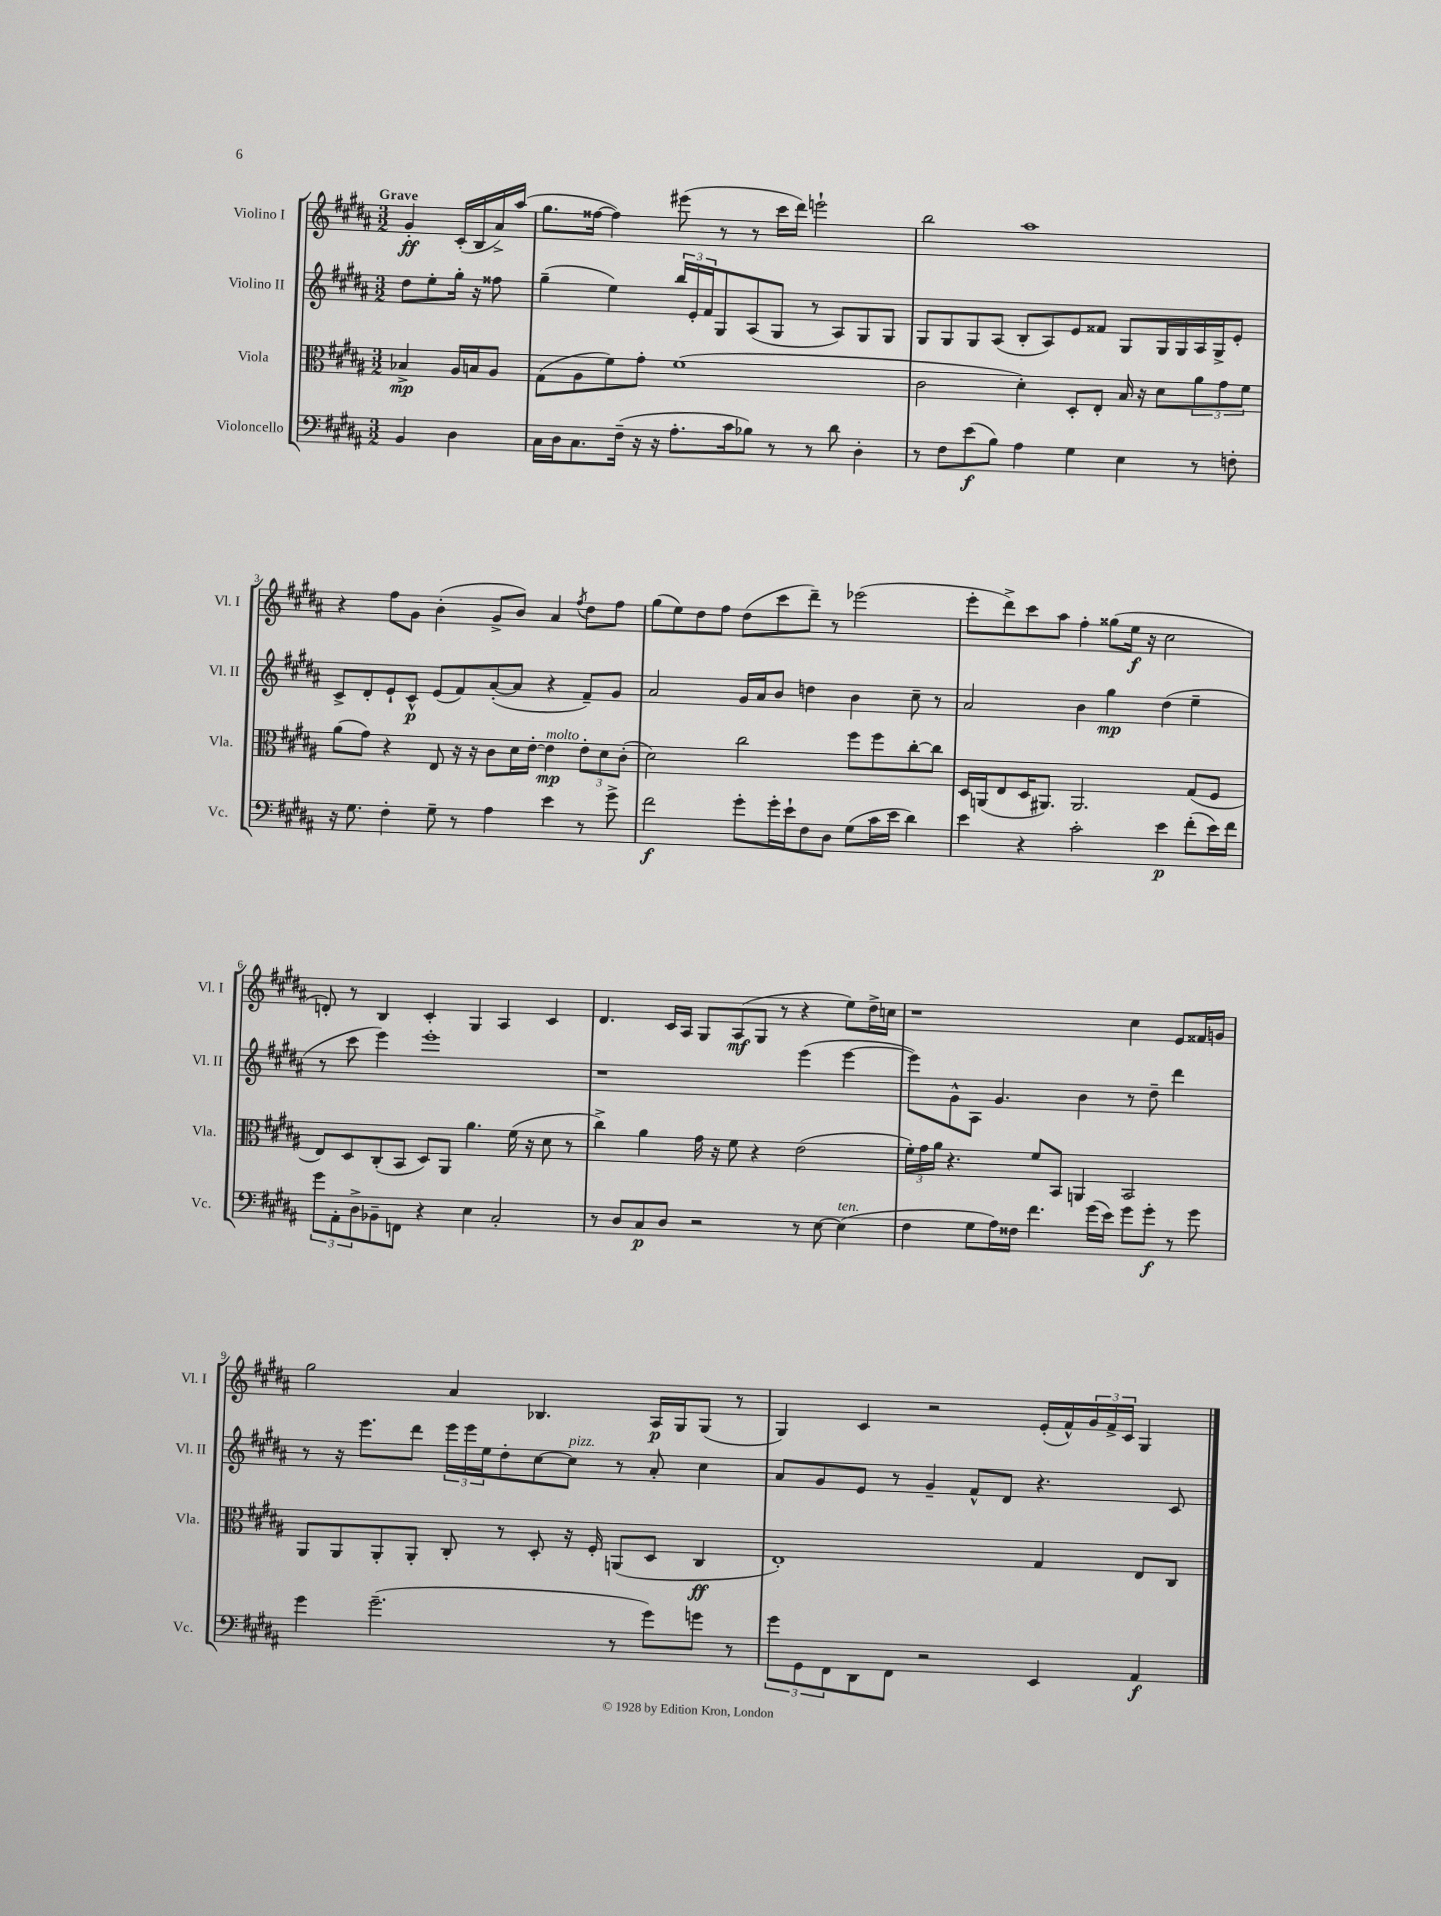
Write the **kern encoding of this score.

**kern	**dynam	**kern	**dynam	**kern	**dynam	**kern	**dynam
*part4	*part4	*part3	*part3	*part2	*part2	*part1	*part1
*staff4	*staff4	*staff3	*staff3	*staff2	*staff2	*staff1	*staff1
*I"Violoncello	*	*I"Viola	*	*I"Violino II	*	*I"Violino I	*
*I'Vc.	*	*I'Vla.	*	*I'Vl. II	*	*I'Vl. I	*
*clefF4	*	*clefC3	*	*clefG2	*	*clefG2	*
*k[f#c#g#d#a#]	*	*k[f#c#g#d#a#]	*	*k[f#c#g#d#a#]	*	*k[f#c#g#d#a#]	*
*M3/2	*	*M3/2	*	*M3/2	*	*M3/2	*
=	=	=	=	=	=	=	=
!	!	!	!	!	!	!LO:TX:a:B:t=Grave	!
4BB/	.	4B-X^/	mp	8dd#\L	.	4g#'/	ff
.	.	.	.	8ee'\	.	.	.
4D#\	.	16A#/LL	.	16gg#'\Jk	.	(16c#'/LL	.
.	.	16Bn/J	.	16r	.	16B/	.
.	.	8A#/J	.	8ff##X\	.	16a#^/)	.
.	.	.	.	.	.	(16aa#/JJ	.
=1	=1	=1	=1	=1	=1	=1	=1
16C#\LL	.	(8G#\L	.	(4gg#~\	.	8.gg#\L	.
16D#\J	.	.	.	.	.	.	.
8.C#\	.	8A#\	.	.	.	.	.
.	.	.	.	.	.	[16ff##X\Jk	.
.	.	8f#\)	.	4ee\)	.	4ff##\])	.
(16F#~\Jk	.	.	.	.	.	.	.
16r	.	8g#'\J	.	.	.	.	.
16r	.	.	.	.	.	.	.
8.A#'\L	.	(1f#	.	24bb/LL	.	(8eee#X\	.
.	.	.	.	24e'/	.	.	.
.	.	.	.	24f#/J	.	.	.
.	.	.	.	8G#/	.	8r	.
16c#\k	.	.	.	.	.	.	.
8B-X\J)	.	.	.	(8A#/	.	8r	.
8r	.	.	.	8G#/J	.	16ccc#\LL	.
.	.	.	.	.	.	16ddd#\JJ)	.
8r	.	.	.	8r	.	2eeen`\	.
8d#\	.	.	.	8A#/L)	.	.	.
4D#'\	.	.	.	8G#/	.	.	.
.	.	.	.	8G#/J	.	.	.
=2	=2	=2	=2	=2	=2	=2	=2
8r	.	2c#\	.	8G#/L	.	2bb\	.
8F#\L	.	.	.	8G#/	.	.	.
(8e\	f	.	.	8G#/	.	.	.
8B\J)	.	.	.	(8A#/J	.	.	.
4A#\	.	4d#'\)	.	8B'/L	.	1aa#	.
.	.	.	.	8A#/)	.	.	.
4G#\	.	8D#'/L	.	8e/	.	.	.
.	.	8E'/J	.	8f##X/J	.	.	.
4E\	.	16B/	.	8G#/L	.	.	.
.	.	16r	.	.	.	.	.
.	.	8d#\L	.	16G#/L	.	.	.
.	.	.	.	16G#/	.	.	.
8r	.	12a#\	.	16A#/	.	.	.
.	.	.	.	16G#^/J	.	.	.
.	.	12g#\	.	.	.	.	.
8Fn'\	.	.	.	8e'/J	.	.	.
.	.	12f#\J	.	.	.	.	.
!!LO:LB:g=z
=3	=3	=3	=3	=3	=3	=3	=3
16r	.	(8a#\L	.	8c#^/L	.	4r	.
8.G#\	.	.	.	.	.	.	.
.	.	8g#\J)	.	8d#'/	.	.	.
4F#'\	.	4r	.	8e`/	.	8ff#\L	.
.	.	.	.	8c#^^/J	p	8g#\J	.
8G#~\	.	8E/	.	(8e/L	.	(4b'\	.
8r	.	16r	.	8f#/)	.	.	.
.	.	16r	.	.	.	.	.
4A#\	.	8c#\L	.	([8a#'/	.	8g#^/L	.
.	.	16d#\L	.	8a#/J]	.	8b/J)	.
.	.	[16e'\JJ	.	.	.	.	.
!	!	!LO:TX:a:i:t=molto	!	!	!	!	!
4e\	.	4e\]	mp	4r	.	4a#/	.
.	.	.	.	.	.	8qff#/	.
8r	.	12e'\L	.	8f#~/L)	.	8dd#\L	.
.	.	12d#\	.	.	.	.	.
8g#^\	.	.	.	8g#/J	.	8ff#\J	.
.	.	(12c#'\J	.	.	.	.	.
=4	=4	=4	=4	=4	=4	=4	=4
2f#\	f	2d#\)	.	2a#/	.	(8gg#\L	.
.	.	.	.	.	.	8ee\)	.
.	.	.	.	.	.	8dd#\	.
.	.	.	.	.	.	8ff#\J	.
8g#'\L	.	2cc#\	.	16g#/LL	.	(8dd#\L	.
.	.	.	.	16a#/J	.	.	.
16g#'\L	.	.	.	8b/J	.	8ccc#\	.
16e`\J	.	.	.	.	.	.	.
8F#\	.	.	.	4ddn\	.	8ddd#~\J)	.
8D#\J	.	.	.	.	.	8r	.
(8G#\L	.	8ff#\L	.	4b\	.	(2eee-X\	.
16c#\L	.	8ff#\	.	.	.	.	.
16e\JJ	.	.	.	.	.	.	.
4d#\)	.	[8cc#'\	.	8cc#~\	.	.	.
.	.	8cc#\J]	.	8r	.	.	.
=5	=5	=5	=5	=5	=5	=5	=5
4e\	.	16D#/LL	.	2a#/	.	8eee'\L	.
.	.	(16AAn/J	.	.	.	.	.
.	.	8E/	.	.	.	8ddd#^\)	.
4r	.	16D#/K	.	.	.	8ccc#\	.
.	.	8.AA#X/J)	.	.	.	.	.
.	.	.	.	.	.	8aa#\J	.
2c#'\	.	2.AA#/	.	4b\	.	4ff#'\	.
.	.	.	.	4gg#\	mp	(8gg##X\L	.
.	.	.	.	.	.	16ee\Jk	f
.	.	.	.	.	.	16r	.
4e\	p	.	.	(4dd#\	.	2cc#\	.
(8f#'\L	.	(8G#/L	.	4ee~\	.	.	.
16e\L)	.	8F#/J	.	.	.	.	.
16f#\JJ	.	.	.	.	.	.	.
!!LO:LB:g=z
=6	=6	=6	=6	=6	=6	=6	=6
12g#\L	.	8E/L)	.	8r	.	8dn'/)	.
12AA#'\	.	.	.	.	.	.	.
.	.	8D#/	.	8ccc#\	.	8r	.
12D#^\	.	.	.	.	.	.	.
8BB-X~\	.	(8C#'/	.	4eee\)	.	4B/	.
8FFn\J	.	8BB/J	.	.	.	.	.
4r	.	8D#/L)	.	1eee'	.	4c#'/	.
.	.	8AA#/J	.	.	.	.	.
4E\	.	4.a#\	.	.	.	4G#/	.
2C#'/	.	.	.	.	.	4A#/	.
.	.	(16f#\	.	.	.	.	.
.	.	16r	.	.	.	.	.
.	.	8d#\	.	.	.	4c#/	.
.	.	8r	.	.	.	.	.
=7	=7	=7	=7	=7	=7	=7	=7
8r	.	4cc#^\)	.	1r	.	4.d#/	.
8D#/L	.	.	.	.	.	.	.
8C#/	p	4a#\	.	.	.	.	.
8D#/J	.	.	.	.	.	16c#/LL	.
.	.	.	.	.	.	16A#/JJ	.
2r	.	16g#\	.	.	.	8G#/L	.
.	.	16r	.	.	.	.	.
.	.	8f#\	.	.	.	(8A#/	mf
.	.	4r	.	.	.	8G#/J	.
.	.	.	.	.	.	8r	.
8r	.	(2e\	.	(4eee\	.	4r	.
[8E\	.	.	.	.	.	.	.
!LO:TX:a:i:t=ten.	!	!	!	!	!	!	!
(4E\]	.	.	.	[4eee\	.	8ee\L)	.
.	.	.	.	.	.	16dd#^\L	.
.	.	.	.	.	.	16ccn\JJ	.
=8	=8	=8	=8	=8	=8	=8	=8
4F#\	.	24f#'\LL)	.	8eee\L])	.	1r	.
.	.	24g#\	.	.	.	.	.
.	.	24a#\JJ	.	.	.	.	.
.	.	4.r	.	8g#^^\	.	.	.
8G#\L	.	.	.	8A#\J	.	.	.
16A#\L)	.	.	.	4.g#/	.	.	.
16F##X\JJ	.	.	.	.	.	.	.
4.f#\	.	8f#/L	.	.	.	.	.
.	.	8BB/J	.	.	.	.	.
.	.	4AAn/	.	4b\	.	.	.
(16g#\LL	.	.	.	.	.	.	.
16e\JJ)	.	.	.	.	.	.	.
8g#\L	.	2BB/	.	8r	.	4cc#\	.
8g#'\J	f	.	.	8dd#~\	.	.	.
8r	.	.	.	4ddd#\	.	8e/L	.
8g#\	.	.	.	.	.	16f##X/L	.
.	.	.	.	.	.	16gn/JJ	.
!!LO:LB:g=z
=9	=9	=9	=9	=9	=9	=9	=9
4g#\	.	8AA#/L	.	8r	.	2gg#\	.
.	.	8AA#/	.	16r	.	.	.
.	.	.	.	8.eee\L	.	.	.
(2.g#~\	.	8AA#'/	.	.	.	.	.
.	.	8AA#'/J	.	8ddd#\J	.	.	.
.	.	8C#'/	.	24eee\LL	.	4a#/	.
.	.	.	.	24eee\	.	.	.
.	.	.	.	24ee\J	.	.	.
.	.	8r	.	8dd#'\	.	.	.
.	.	8D#'/	.	[8cc#\	.	4.B-X/	.
!	!	!	!	!LO:TX:a:i:t=pizz.	!	!	!
.	.	16r	.	8cc#\J]	.	.	.
.	.	16F#'/	.	.	.	.	.
8r	.	(8AAn/L	.	8r	.	.	.
8g#\L)	.	8D#/J	.	8a#'/	.	16A#/LL	p
.	.	.	.	.	.	16G#/J	.
8gn\J	.	4C#/	ff	4cc#\	.	(8G#/J	.
8r	.	.	.	.	.	8r	.
=10	=10	=10	=10	=10	=10	=10	=10
12g#\L	.	1E')	.	8a#/L	.	4G#/)	.
12GG#\	.	.	.	.	.	.	.
.	.	.	.	8g#/	.	.	.
12FF#\	.	.	.	.	.	.	.
8DD#\	.	.	.	8e/J	.	4c#/	.
8FF#\J	.	.	.	8r	.	.	.
2r	.	.	.	4g#~/	.	2r	.
.	.	.	.	8f#^^/L	.	.	.
.	.	.	.	8d#/J	.	.	.
4EE/	.	4G#/	.	4.r	.	(16e'/LL	.
.	.	.	.	.	.	16f#^^/)	.
.	.	.	.	.	.	24g#/	.
.	.	.	.	.	.	24f#^/	.
.	.	.	.	.	.	24c#/JJ	.
4AA#/	f	8E/L	.	.	.	4G#/	.
.	.	8C#/J	.	8c#/	.	.	.
==	==	==	==	==	==	==	==
*-	*-	*-	*-	*-	*-	*-	*-
